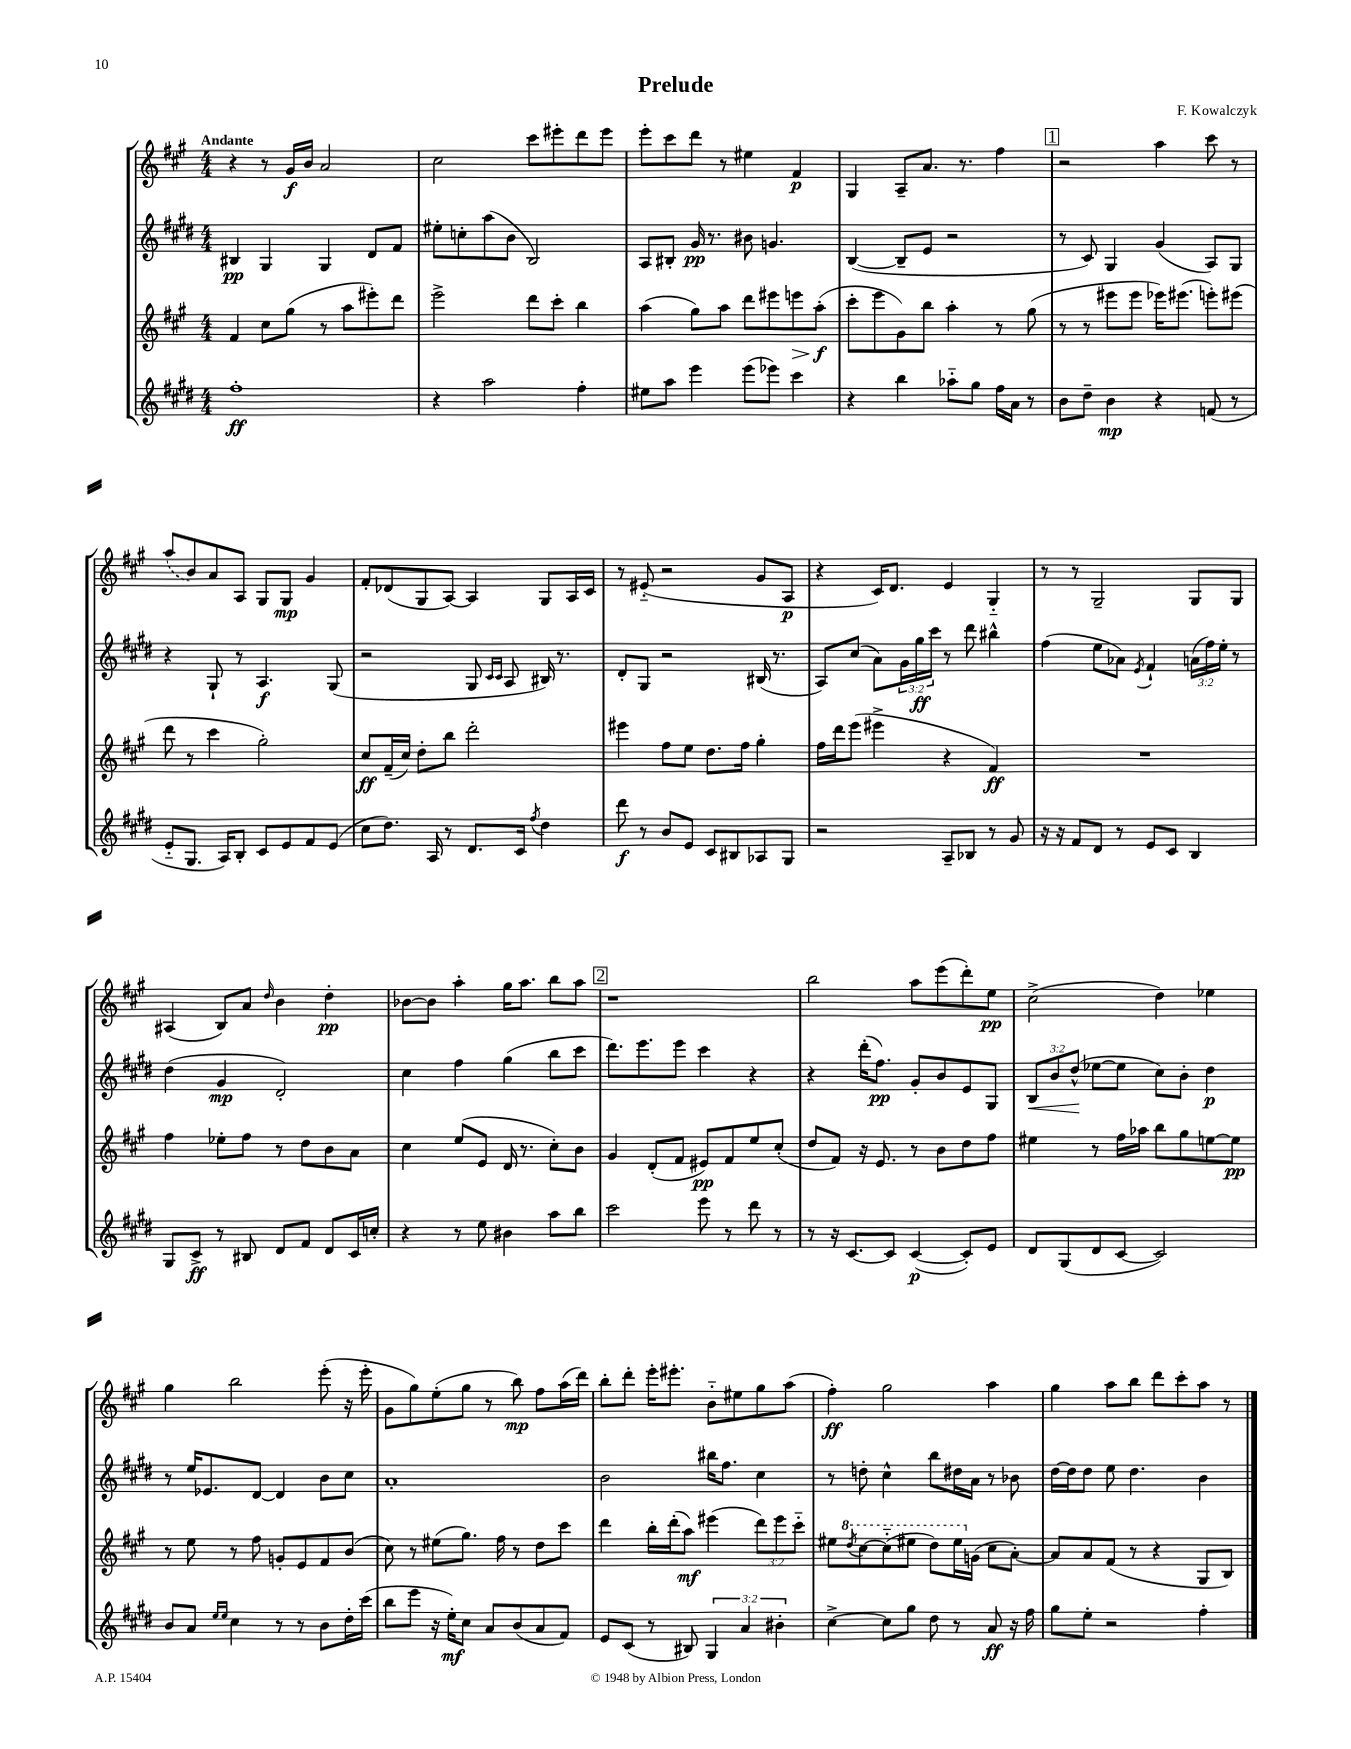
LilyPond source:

\header { title = "Prelude" composer = "F. Kowalczyk" }
<<
\new StaffGroup <<
\new Staff = "s0" {
    \clef treble \key a \major \numericTimeSignature \time 4/4 \tempo "Andante"
    r4 r8 gis'16\f b'16 a'2 |
    cis''2 cis'''8 eis'''8-. d'''8 eis'''8 |
    e'''8-. cis'''8 d'''8 r8 eis''4 fis'4\p |
    gis4 a8-- a'8. r8. fis''4 |
    \mark \markup { \box "1" } r2 a''4 cis'''8 r8 |
    \once \slurDashed a''8( b'8) a'8 a8 gis8 gis8\mp gis'4 |
    fis'8-. des'8( gis8 a8~) a4 gis8 a16 cis'16 |
    r8 eis'8-_( r2 gis'8 a8\p |
    r4 cis'16) d'8. e'4 gis4-_ |
    r8 r8 gis2-- gis8 gis8 |
    ais4( b8) a'8 \grace { d''16 } b'4 d''4-.\pp |
    bes'8~ bes'8 a''4-. gis''16 a''8. b''8 a''8 |
    \mark \markup { \box "2" } r1 |
    b''2 a''8 e'''8( d'''8-.) e''8\pp |
    cis''2->( d''4) ees''4 |
    gis''4 b''2 e'''8-.( r16 e'''16-. |
    gis'8 gis''8) e''8-.( gis''8 r8 b''8\mp) fis''8 a''16( d'''16) |
    b''8-. d'''8-. e'''16-. eis'''8.-. b'8-_ eis''8 gis''8 a''8( |
    fis''4-.\ff) gis''2 a''4 |
    gis''4 a''8 b''8 d'''8 cis'''8-. a''8 r8 \bar "|." |
}
\new Staff = "s1" {
    \clef treble \key e \major \numericTimeSignature \time 4/4 \override Staff.TupletNumber.text = #tuplet-number::calc-fraction-text
    bis4\pp gis4 gis4 dis'8 fis'8 |
    eis''8-. c''8-. a''8( b'8 b2) |
    a8 bis8-. gis'16\pp r8. bis'8 g'4. |
    b4~( b8-- e'8 r2 |
    \mark \markup { \box "1" } r8 cis'8) gis4 gis'4( a8) gis8 |
    r4 gis8-! r8 a4.\f gis8( |
    r2 gis8 \grace { cis'16 cis'16 } a8 bis16) r8. |
    dis'8-. gis8 r2 bis16( r8. |
    a8) cis''8( a'8) \tuplet 3/2 { gis'16 gis''16\ff cis'''16 } r8 dis'''8 bis''4-^ |
    fis''4( e''8 aes'8) \acciaccatura { e'8 } fis'4-! \tuplet 3/2 { a'16( fis''16) e''16-. } r8 |
    dis''4( gis'4\mp dis'2-.) |
    cis''4 fis''4 gis''4( b''8 cis'''8 |
    \mark \markup { \box "2" } dis'''8.) e'''8. e'''8 cis'''4 r4 |
    r4 dis'''16-.( fis''8.\pp) gis'8-. b'8 e'8 gis8 |
    \tuplet 3/2 { b8\< b'8 dis''8-^\!( } ees''8~ ees''8 cis''8) b'8-. dis''4\p |
    r8 e''16 ees'8. dis'8~ dis'4 b'8 cis''8 |
    a'1-. |
    b'2 bis''16 fis''8. cis''4 |
    r8 d''8-. cis''4-^ b''8 dis''16 a'16 r8 bes'8 |
    dis''16~ dis''16 dis''8 e''8 dis''4. b'4 \bar "|." |
}
\new Staff = "s2" {
    \clef treble \key a \major \numericTimeSignature \time 4/4 \override Staff.TupletNumber.text = #tuplet-number::calc-fraction-text
    fis'4 cis''8 gis''8( r8 a''8 eis'''8-.) d'''8 |
    e'''2-> d'''8 cis'''8-. b''4 |
    a''4( gis''8) a''8 d'''8 eis'''8 e'''8\> a''8-.\f\!( |
    cis'''8-. e'''8 gis'8) b''8 a''4-. r8 gis''8( |
    \mark \markup { \box "1" } r8 r8 eis'''8 eis'''8 ees'''16) eis'''8.( e'''8-.) eis'''8( |
    d'''8 r8 cis'''4 gis''2-.) |
    cis''8\ff fis'16--( cis''16) d''8-. b''8 d'''2-. |
    eis'''4 fis''8 e''8 d''8. fis''16 gis''4-. |
    fis''16 d'''16 e'''8( eis'''4-> r4 fis'4\ff) |
    R1 |
    fis''4 ees''8-. fis''8 r8 d''8 b'8 a'8 |
    cis''4 e''8( e'8 d'16 r8. cis''8-.) b'8 |
    \mark \markup { \box "2" } gis'4 d'8-.( fis'8 eis'8\pp) fis'8 e''8 cis''8-.( |
    d''8 fis'8) r16 e'8. r8 b'8 d''8 fis''8 |
    eis''4 r8 fis''16 aes''16 b''8 gis''8 e''8~ e''8\pp |
    r8 e''8 r8 fis''8 g'8-. e'8 fis'8 b'8( |
    cis''8) r8 eis''8( gis''8.) fis''16 r8 d''8 cis'''8 |
    d'''4 b''16-. d'''16-.( a''8\mf) eis'''4( \tuplet 3/2 { d'''8) eis'''8 cis'''8-_ } |
    eis''8 \ottava #1 \acciaccatura { d'''8 } cis'''8~ cis'''8-_( eis'''8 d'''8) eis'''16 \ottava #0 g'16( cis''8 a'8~-.) |
    a'8 a'8 fis'8( r8 r4 gis8 b8) \bar "|." |
}
\new Staff = "s3" {
    \clef treble \key e \major \numericTimeSignature \time 4/4 \override Staff.TupletNumber.text = #tuplet-number::calc-fraction-text
    fis''1-.\ff |
    r4 a''2 fis''4-. |
    eis''8 a''8 e'''4 e'''8( ees'''8) cis'''4 |
    r4 b''4 aes''8-_ gis''8 fis''16 a'16 r8 |
    \mark \markup { \box "1" } b'8 dis''8-- b'4\mp r4 f'8( r8 |
    e'8-_ gis8. a16) b8-. cis'8 e'8 fis'8 e'8( |
    cis''8 dis''8.) a16 r8 dis'8. cis'16 \acciaccatura { fis''8 } dis''4 |
    dis'''8\f r8 b'8 e'8 cis'8 bis8 aes8 gis8 |
    r2 a8-- bes8 r8 gis'8 |
    r16 r16 fis'8 dis'8 r8 e'8 cis'8 b4 |
    gis8 cis'8->\ff r8 bis8 dis'8 fis'8 dis'8 cis'16 c''16-. |
    r4 r8 e''8 bis'4 a''8 b''8 |
    \mark \markup { \box "2" } cis'''2 e'''8 r8 dis'''8 r8 |
    r8 r16 cis'8.~ cis'8 cis'4~\p( cis'8-.) e'8 |
    dis'8 gis8( dis'8 cis'8~ cis'2) |
    b'8 a'8 \grace { e''16 e''16 } cis''4 r8 r8 b'8 dis''16-. cis'''16( |
    b''8 e'''8 r16 e''16-.\mf) cis''8 a'8 b'8( a'8 fis'8) |
    e'8 cis'8( r8 bis8) \tuplet 3/2 { gis4 a'4 bis'4-. } |
    cis''4~-> cis''8 gis''8 dis''8 r8 a'8\ff r16 fis''16 |
    gis''8 e''8-. r2 fis''4-. \bar "|." |
}
>>
>>
\layout { \context { \Score \remove "Bar_number_engraver" } }
